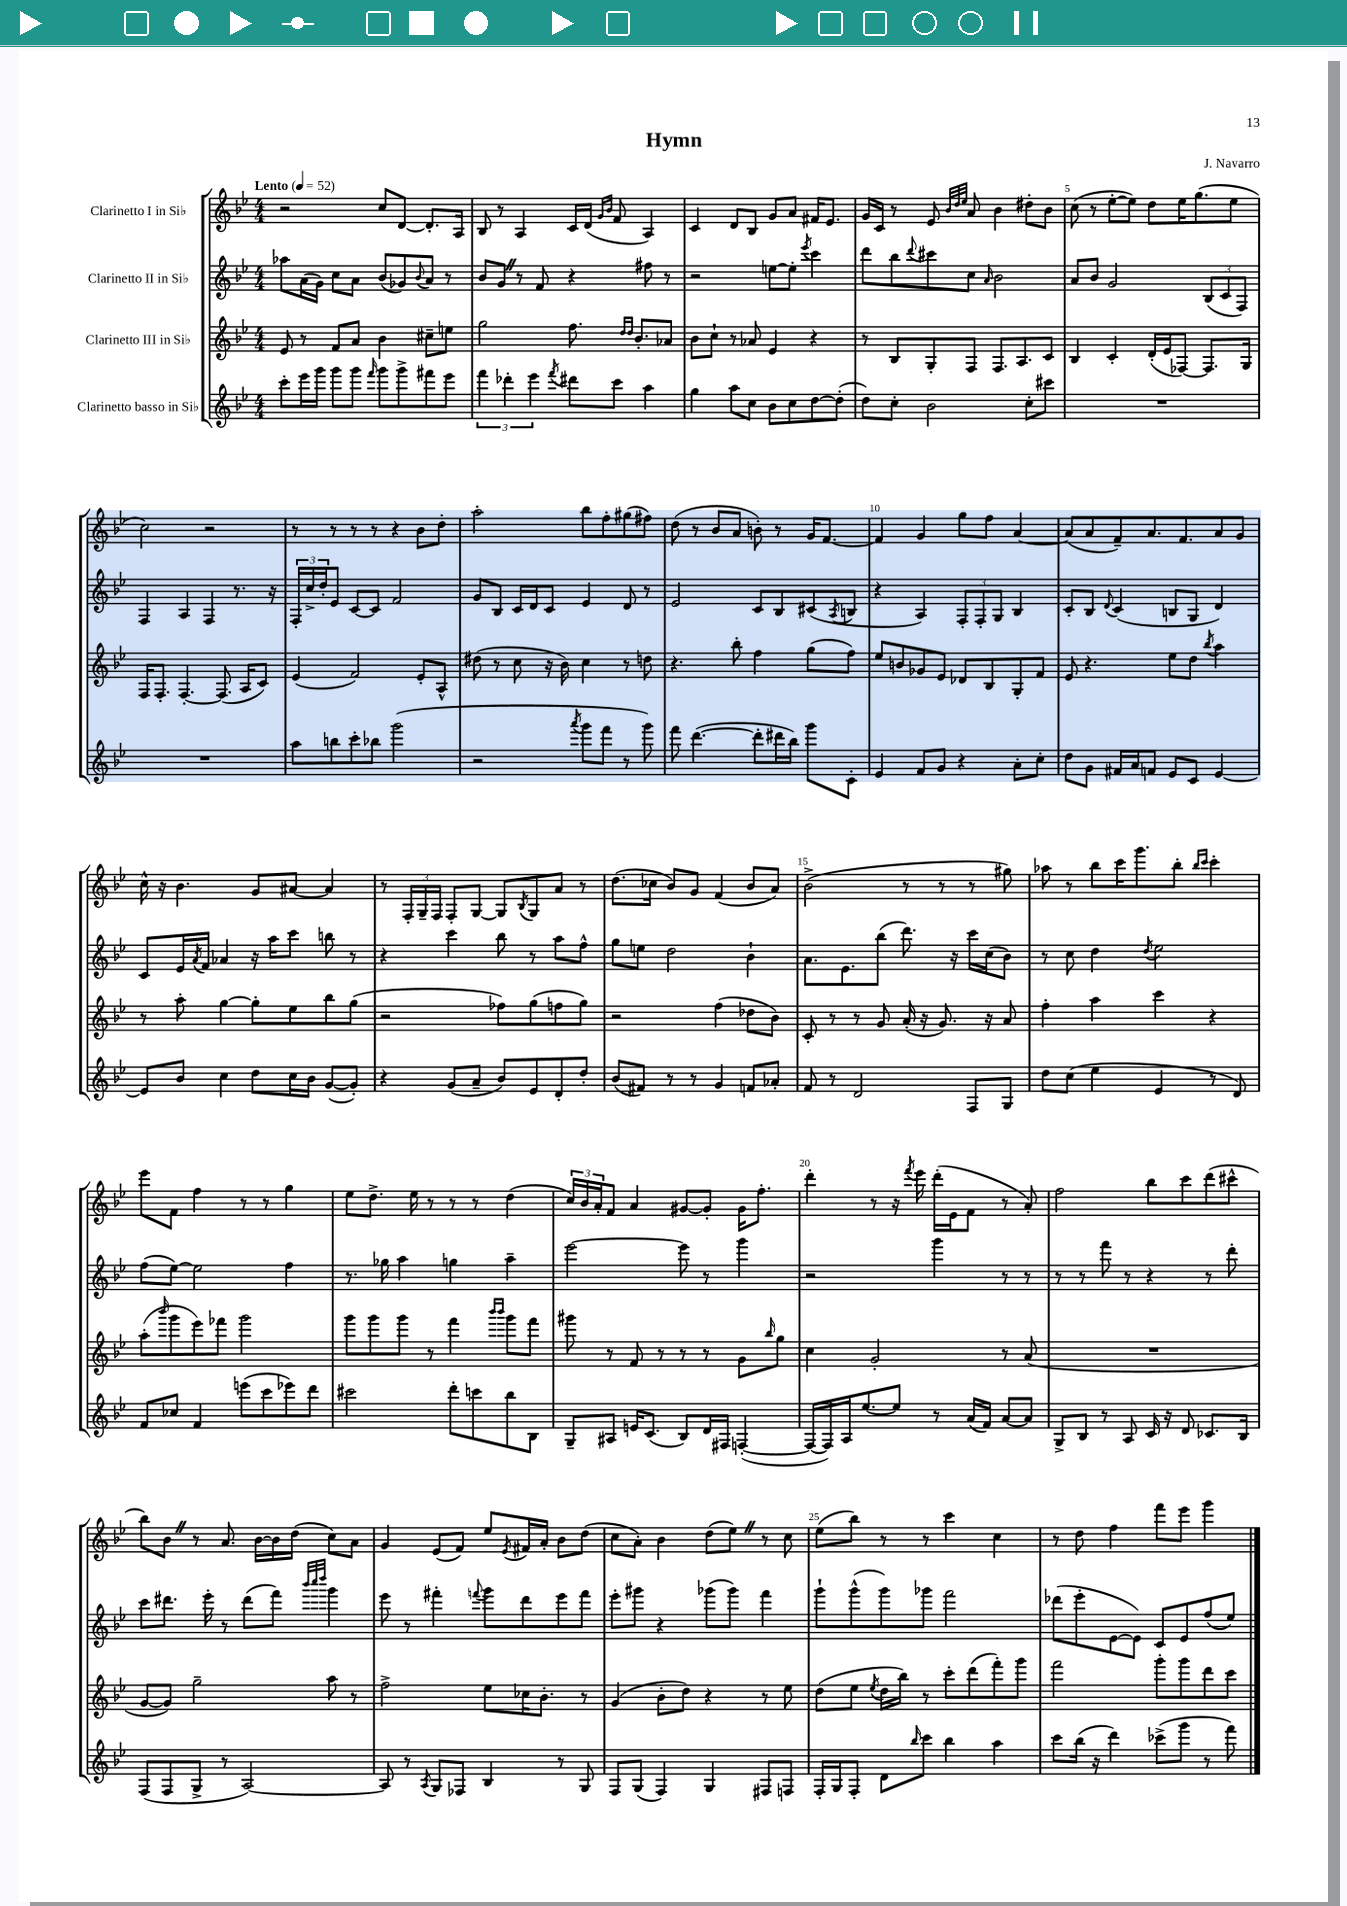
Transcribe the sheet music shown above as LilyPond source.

\header { title = "Hymn" composer = "J. Navarro" }
<<
\new StaffGroup <<
\new Staff = "s0" \with { instrumentName = "Clarinetto I in Sib" } {
    \clef treble \key bes \major \numericTimeSignature \time 4/4 \tempo "Lento" 4 = 52
    r2 c''8 d'8~ d'8.-. a16 |
    bes8 r8 a4 c'16 d'16( \grace { g'16 bes'16 } f'8 a4) |
    c'4 d'8 bes8 g'8 a'8 fis'16 ees'8. |
    g'16 c'16 r8 ees'8 \grace { bes'32 d''32 ees''32 } a'8 bes'4 dis''8-. bes'8 |
    c''8( r8 ees''8~-. ees''8) d''8 ees''16 g''8.( ees''8 |
    c''2) r2 |
    r8 r8 r8 r8 r4 bes'8 d''8-. |
    a''2-. bes''8 f''8-. gis''8( fis''8) |
    d''8( r8 bes'8 a'8 b'8-.) r8 g'16 f'8.~ |
    f'4 g'4 g''8 f''8 a'4~ |
    a'8( a'8 f'8--) a'8. f'8. a'8 g'8 |
    c''16-^ r16 bes'4. g'8 ais'8~ ais'4 |
    r8 \tuplet 3/2 { f16-. g16-- f16 } f8-. g8~ g8 \acciaccatura { bes8 } g8 a'8 r8 |
    d''8.( ces''16 bes'8) g'8 f'4( bes'8 a'8) |
    bes'2->( r8 r8 r8 gis''8) |
    aes''8 r8 bes''8 c'''16 g'''8. bes''8-. \grace { bes''16 c'''16 } c'''4-. |
    ees'''8 f'8 f''4 r8 r8 g''4 |
    ees''8 d''8.-> ees''16 r8 r8 r8 d''4( |
    \tuplet 3/2 { c''16) bes'16 a'16-. } f'8 a'4 gis'8~ gis'8-. gis'16 f''8.-. |
    d'''4-. r8 r16 \acciaccatura { f'''8 } ees'''16 d'''16-.( ees'16 f'8 r8 a'8-.) |
    f''2 bes''8 c'''8 d'''8( cis'''8-^ |
    bes''8) bes'8 \once \override BreathingSign.text = \markup { \musicglyph "scripts.caesura.straight" } \breathe r8 a'8. bes'16~ bes'16 d''16( c''8) a'8 |
    g'4 ees'8( f'8) ees''8 \acciaccatura { ees'8 } fis'16 a'16-. bes'8 d''8( |
    c''8 a'8-.) bes'4 d''8( ees''8) \once \override BreathingSign.text = \markup { \musicglyph "scripts.caesura.straight" } \breathe r8 c''8 |
    ees''8( bes''8) r8 r8 c'''4 c''4 |
    r8 d''8 f''4 f'''8 ees'''8 g'''4 \bar "|." |
}
\new Staff = "s1" \with { instrumentName = "Clarinetto II in Sib" } {
    \clef treble \key bes \major \numericTimeSignature \time 4/4
    aes''8 a'16( g'16) c''8 a'8 bes'8( ges'8) \appoggiatura { bes'8 } a'8 r8 |
    bes'8 g'8 \once \override BreathingSign.text = \markup { \musicglyph "scripts.caesura.straight" } \breathe r8 f'8 r4 fis''8 r8 |
    r2 e''8~ e''8-. \acciaccatura { ees'''8 } c'''4 |
    d'''8 bes''8 \appoggiatura { d'''8 } cis'''8 c''8 \grace { a'16 } bes'2 |
    a'8 bes'8 g'2 \tuplet 3/2 { bes8( c'8 f8) } |
    f4 a4 f4 r8. r16 |
    \tuplet 3/2 { f16-. c''16-> d''16-. } ees'8 c'8~ c'8 f'2 |
    g'8 bes8 c'16 d'16 c'8 ees'4 d'8 r8 |
    ees'2 c'8 bes8 cis'8( \acciaccatura { a8 } b8 |
    r4 a4) \tuplet 3/2 { f8-. f8-. g8 } bes4 |
    c'8-. bes8 \appoggiatura { d'8 } c'4( b8 g8 d'4) |
    c'8 ees'16 \acciaccatura { a'8 } f'16 aes'4 r16 a''16 c'''8 b''8 r8 |
    r4 c'''4 bes''8 r8 a''8 f''8-^ |
    g''8 e''8 d''2 bes'4-! |
    a'8. ees'8. bes''8( d'''8.) r16 c'''16 c''16( bes'8) |
    r8 c''8 d''4 \acciaccatura { d''8 } ees''2 |
    f''8( ees''8~) ees''2 f''4 |
    r8. ges''16 a''4 g''4 a''4-- |
    ees'''2~ ees'''8 r8 g'''4 |
    r2 g'''4 r8 r8 |
    r8 r8 f'''8 r8 r4 r8 d'''8-. |
    c'''8 dis'''8. ees'''16-. r8 dis'''8( f'''8) \grace { bes'''32 c''''32 d''''32 } g'''4 |
    ees'''8 r8 fis'''4-. \appoggiatura { f'''8 } g'''8 d'''8 ees'''8 f'''8 |
    ees'''8-. gis'''8 r4 ges'''8( ges'''8) f'''4 |
    g'''8-! g'''8-^( g'''8) ges'''8 f'''2 |
    des'''8( ees'''8-. ees'8~ ees'8) c'8 ees'8 f''8( ees''8) \bar "|." |
}
\new Staff = "s2" \with { instrumentName = "Clarinetto III in Sib" } {
    \clef treble \key bes \major \numericTimeSignature \time 4/4
    ees'8 r8 f'8 a'8 bes'4 cis''8-- e''8 |
    g''2 f''8. \grace { d''16 d''16 } bes'8.-. aes'8 |
    bes'8 c''8-! r8 aes'8 ees'4 r4 |
    r8 bes8 g8-. f8 f8. a8. c'8 |
    bes4 c'4-. d'16-.( ees'16 fes8~) fes8. g16 |
    f16 f8.-. f4.~-. f8.( a16 c'8) |
    ees'4( f'2) ees'8-. a8-^ |
    dis''8( r8 c''8 r16 bes'16) c''4 r8 d''8 |
    r4. bes''8-. f''4 g''8( f''8) |
    ees''8 b'8 ges'8 ees'8 des'8 bes8 g8-. f'8 |
    ees'8 r4. ees''8 d''8 \acciaccatura { bes''8 } a''4 |
    r8 a''8-. g''4~ g''8-. ees''8 bes''8 g''8( |
    r2 fes''8) g''8( f''8 g''8) |
    r2 f''4( des''8 bes'8) |
    c'8-. r8 r8 g'8 a'16-.( r16 g'8.) r16 a'8 |
    f''4-. a''4 c'''4 r4 |
    a''8-.( \grace { bes'''16 } g'''8 ees'''8) fes'''8 g'''2 |
    g'''8 g'''8 g'''8 r8 f'''4 \grace { bes'''16 bes'''16 } g'''8 f'''8 |
    gis'''8 r8 f'8 r8 r8 r8 g'8 \grace { bes''16 } g''8 |
    c''4 g'2-. r8 a'8( |
    R1 |
    g'8~ g'8) g''2-- a''8 r8 |
    f''2-> ees''8 ces''16 bes'8.-. r8 |
    g'4( bes'8-. d''8) r4 r8 ees''8 |
    d''8( ees''8 \acciaccatura { ees''8 } d''16 bes''16) r8 c'''8-. d'''8( f'''8-.) g'''8 |
    f'''2 g'''8-. g'''8 d'''8 c'''8 \bar "|." |
}
\new Staff = "s3" \with { instrumentName = "Clarinetto basso in Sib" } {
    \clef treble \key bes \major \numericTimeSignature \time 4/4
    c'''8-. ees'''16 g'''16 g'''8 g'''8 \grace { f'''16 } g'''8 g'''8-> fis'''8 ees'''8 |
    \tuplet 3/2 { f'''4 des'''4-. ees'''4 } \acciaccatura { f'''8 } dis'''8 c'''8 a''4 |
    g''4 a''8 c''8 bes'8 c''8 d''8~ d''8-.( |
    d''8) c''8-. bes'2 c''8-. cis'''8 |
    R1 |
    R1 |
    a''8 b''8 c'''8-. bes''8 g'''2( |
    r2 \acciaccatura { a'''8 } g'''8 f'''8 r8 g'''8) |
    f'''8 d'''4.~( d'''8-. dis'''16 bes''16) g'''8 c'8-. |
    ees'4 f'8 g'8 r4 a'8-. c''8-. |
    d''8 g'8 fis'16 a'16 f'8 ees'8 c'8 ees'4~ |
    ees'8 bes'8 c''4 d''8 c''16 bes'16 g'8~( g'8-.) |
    r4 g'8( a'8-- bes'8) ees'8 d'8-. d''8-. |
    bes'8( fis'8) r8 r8 g'4 f'8 aes'8-. |
    f'8 r8 d'2 f8 g8 |
    d''8 c''8( ees''4 ees'4 r8 d'8) |
    f'8 ces''8 f'4 e'''8( c'''8 ees'''8) d'''8 |
    cis'''2 d'''8-. c'''8 bes''8 bes8 |
    g8-- ais8 e'16 c'8.( bes8) d'16 fis16 f4~-.( |
    f16~ f16) a16 ees''8.~ ees''8 r8 a'16( f'16) a'8~ a'8 |
    g8-> bes8 r8 a8 c'16 r16 d'8 ces'8. bes16 |
    f8( f8 g8-> r8 a2~) |
    a8 r8 \acciaccatura { a8 } g8 fes8 bes4 r8 g8 |
    f8 g8( f4) g4 fis8 f8 |
    f16-. g16 f8-. d'8 \grace { bes''16 } c'''8 bes''4 a''4 |
    c'''8 bes''16( r16 d'''4) ces'''8->( g'''8 r8 f'''8) \bar "|." |
}
>>
>>
\layout { \context { \Score \override BarNumber.break-visibility = ##(#f #t #t) barNumberVisibility = #(every-nth-bar-number-visible 5) } }
